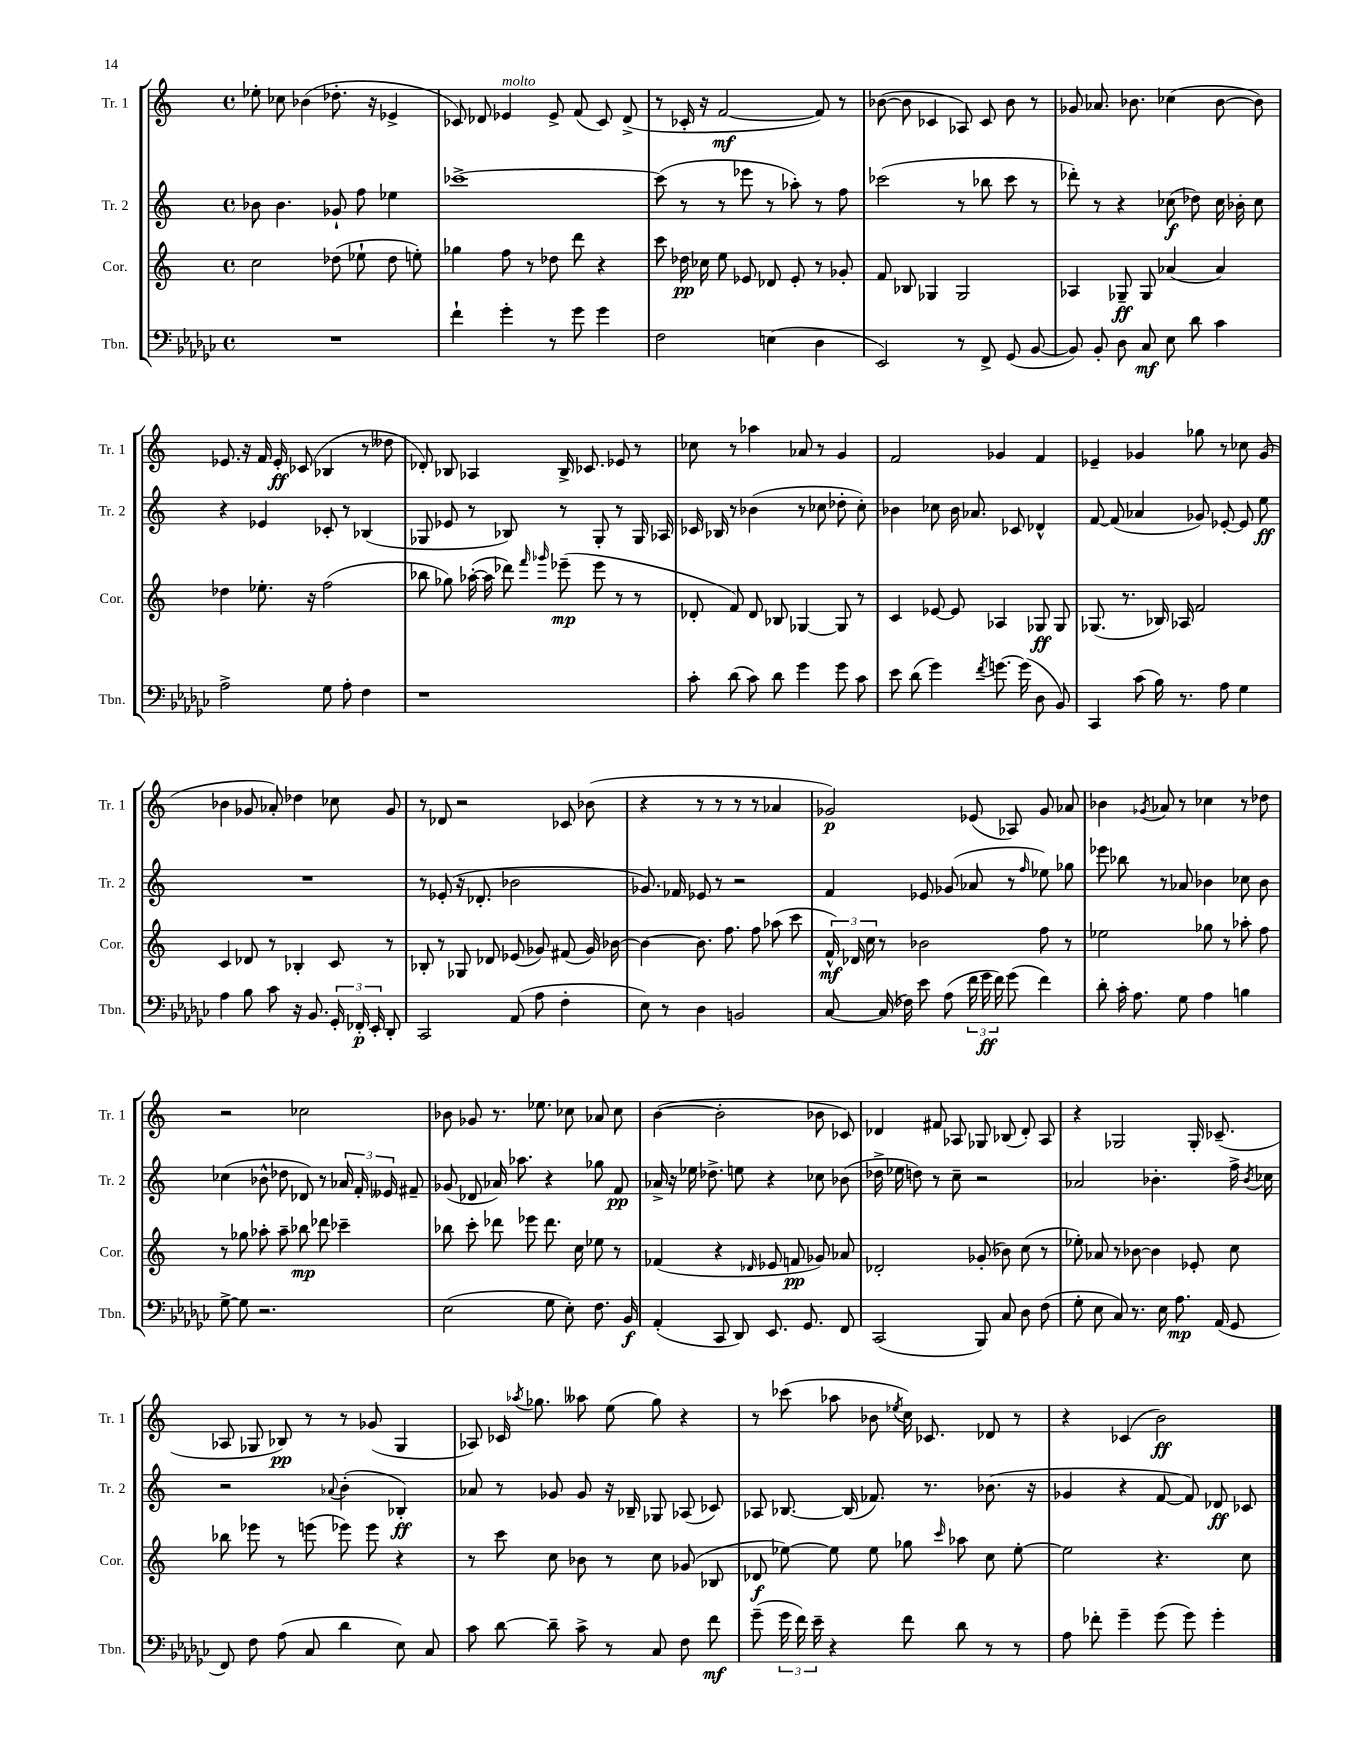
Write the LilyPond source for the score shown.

<<
\new StaffGroup <<
\new Staff = "s0" \with { instrumentName = "Tr. 1" shortInstrumentName = "Tr. 1" } {
    \clef treble \key c \major \defaultTimeSignature \time 4/4
    \autoBeamOff ees''8-. ces''8 bes'4( des''8.-. r16 ees'4-> |
    ces'8) des'8 ees'4^\markup { \italic "molto" } ees'8-> f'8( ces'8) des'8->( |
    r8 ces'16-. r16 f'2~\mf f'8) r8 |
    bes'8~( bes'8 ces'4 aes8) ces'8 bes'8 r8 |
    ges'8 aes'8. bes'8. ces''4( bes'8~ bes'8) |
    ees'8. r16 f'16 ees'16-.\ff ces'8( bes4 r8 deses''8 |
    des'8-.) bes8 aes4 bes16-> ces'8. ees'8 r8 |
    ces''8 r8 aes''4 aes'8 r8 g'4 |
    f'2 ges'4 f'4 |
    ees'4-- ges'4 ges''8 r8 ces''8 ges'8( |
    bes'4 ges'8 aes'8-.) des''4 ces''8 ges'8 |
    r8 des'8 r2 ces'8 bes'8( |
    r4 r8 r8 r8 r8 aes'4 |
    ges'2\p) ees'8( aes8) ges'8 aes'8 |
    bes'4 \acciaccatura { ges'8 } aes'8 r8 ces''4 r8 des''8 |
    r2 ces''2 |
    bes'8 ges'8 r8. ees''8. ces''8 aes'8 ces''8 |
    b'4~( b'2-. bes'8 ces'8) |
    des'4 fis'8 aes8 ges8 bes8( des'8-.) aes8 |
    r4 ges2 ges16-. ces'8.--( |
    aes8 ges8 bes8\pp) r8 r8 ges'8( ges4 |
    aes8) ces'16 \acciaccatura { aes''8 } ges''8. aeses''8 e''8( ges''8) r4 |
    r8 ces'''8( aes''8 bes'8 \acciaccatura { ees''8 } c''16) ces'8. des'8 r8 |
    r4 ces'4( b'2\ff) \bar "|." |
}
\new Staff = "s1" \with { instrumentName = "Tr. 2" shortInstrumentName = "Tr. 2" } {
    \clef treble \key c \major \defaultTimeSignature \time 4/4
    \autoBeamOff bes'8 bes'4. ges'8-! f''8 ees''4 |
    ces'''1~-> |
    ces'''8( r8 r8 ees'''8 r8 aes''8-.) r8 f''8 |
    ces'''2( r8 bes''8 ces'''8 r8 |
    des'''8-.) r8 r4 ces''8\f( des''8) ces''16 bes'16-. ces''8 |
    r4 ees'4 ces'8-. r8 bes4( |
    ges8 ees'8 r8 bes8) r8 ges8-. r8 ges16 aes16 |
    ces'16 bes16 r8 bes'4( r8 ces''8 des''8-. ces''8-.) |
    bes'4 ces''8 bes'16 aes'8. ces'8 des'4-^ |
    f'8~ f'8( aes'4 ges'8) ees'8~-. ees'8 e''8\ff |
    R1 |
    r8 ees'8-.( r16 des'8.-. bes'2 |
    ges'8.) fes'16 ees'8 r8 r2 |
    f'4 ees'8 ges'8( aes'8 r8 \grace { f''16 } ees''8) ges''8 |
    ees'''8 bes''8 r8 aes'8 bes'4 ces''8 bes'8 |
    ces''4( bes'8-^ des''8 des'8) r8 \tuplet 3/2 { aes'16 f'16-. eeses'16 } fis'8-- |
    ges'8( des'8 aes'16) aes''8. r4 ges''8 f'8\pp |
    aes'16-> r16 ees''16 des''8.-> e''8 r4 ces''8 bes'8( |
    des''16-> ees''16 d''8) r8 c''8-- r2 |
    aes'2 bes'4.-. f''16-> \acciaccatura { bes'8 } ces''16 |
    r2 \appoggiatura { aes'8 } b'4-.( bes4-.\ff) |
    aes'8 r8 ges'8 ges'8 r16 bes16-- ges8 aes8( ces'8) |
    aes8 bes8.~ bes16( fes'8.) r8. bes'8.( r16 |
    ges'4 r4 f'8~ f'8) des'8\ff ces'8 \bar "|." |
}
\new Staff = "s2" \with { instrumentName = "Cor." shortInstrumentName = "Cor." } {
    \clef treble \key c \major \defaultTimeSignature \time 4/4
    \autoBeamOff c''2 des''8( ees''8-! des''8 e''8-.) |
    ges''4 f''8 r8 des''8 d'''8 r4 |
    c'''8 des''16\pp ces''16 e''8 ees'8 des'8 ees'8-. r8 ges'8-. |
    f'8 bes8 ges4 ges2 |
    aes4 ges8--\ff ges8 aes'4( aes'4) |
    des''4 ees''8.-. r16 f''2( |
    bes''8 ges''8) aes''16~-.( aes''16 des'''8) \grace { f'''16 ges'''16 } ees'''8--\mp( ees'''8 r8 r8 |
    des'8-. f'8) des'8 bes8 ges4~ ges8 r8 |
    c'4 ees'8~ ees'8 aes4 ges8\ff ges8 |
    ges8.( r8. bes16) aes16 f'2 |
    c'4 des'8 r8 bes4-. c'8 r8 |
    bes8-. r8 ges8 des'8 ees'8( ges'8) fis'8( ges'16) bes'16~ |
    bes'4~ bes'8. f''8. f''8 aes''8( c'''8 |
    \tuplet 3/2 { f'16-^\mf) des'16 c''16 } r8 bes'2 f''8 r8 |
    ees''2 ges''8 r8 aes''8-. f''8 |
    r8 ges''8 aes''8-. aes''8-- bes''8\mp des'''8 ces'''4-- |
    bes''8 c'''8-. des'''8 ees'''8 des'''8. c''16 ees''8 r8 |
    fes'4( r4 \grace { des'16 } ees'8 f'8\pp ges'8) aes'8 |
    des'2-. ges'8-.( bes'8) c''8( r8 |
    ees''8-.) aes'8 r8 bes'8~ bes'4 ees'8-. c''8 |
    bes''8 ees'''8 r8 e'''8( ees'''8) ees'''8 r4 |
    r8 c'''8 c''8 bes'8 r8 c''8 ges'8( bes8 |
    des'8\f ees''8~) ees''8 ees''8 ges''8 \grace { c'''16 } aes''8 c''8 ees''8~-. |
    ees''2 r4. c''8 \bar "|." |
}
\new Staff = "s3" \with { instrumentName = "Tbn." shortInstrumentName = "Tbn." } {
    \clef bass \key ges \major \defaultTimeSignature \time 4/4
    \autoBeamOff R1 |
    f'4-! ges'4-. r8 ges'8 ges'4 |
    f2 e4( des4 |
    ees,2) r8 f,8-> ges,8( bes,8~ |
    bes,8) bes,8-. des8 ces8\mf ees8 des'8 ces'4 |
    aes2-> ges8 aes8-. f4 |
    r1 |
    ces'8-. des'8( ces'8) des'8 ges'4 ges'8 ces'8 |
    ees'8 des'8( ges'4) \acciaccatura { f'8 } g'8.~ g'16( des8 bes,8) |
    ces,4 ces'8( bes16) r8. aes8 ges4 |
    aes4 bes8 ces'8 r16 bes,8. \tuplet 3/2 { ges,16-. fes,16-.\p ees,16-. } des,8-. |
    ces,2 aes,8( aes8 f4-. |
    ees8) r8 des4 b,2 |
    ces8~ ces16( fes16) ees'8 aes8( \tuplet 3/2 { f'16 ges'16\ff f'16) } ges'8( f'4) |
    des'8-. ces'16-. aes8. ges8 aes4 b4 |
    ges8~-> ges8 r2. |
    ees2( ges8 ees8-.) f8. bes,16\f |
    aes,4-.( ces,8 des,8) ees,8. ges,8. f,8 |
    ces,2( bes,,8) ces8 des8 f8( |
    ges8-. ees8 ces8) r8. ees16 aes8.\mp aes,16( ges,8 |
    f,8) f8 aes8( ces8 des'4 ees8) ces8 |
    ces'8 des'8~ des'8-- ces'8-> r8 ces8 f8 f'8\mf |
    ges'8--( \tuplet 3/2 { ges'16 f'16) ees'16-- } r4 f'8 des'8 r8 r8 |
    aes8 fes'8-. ges'4-- ges'8( ges'8) ges'4-. \bar "|." |
}
>>
>>
\layout { \context { \Score \remove "Bar_number_engraver" } }
